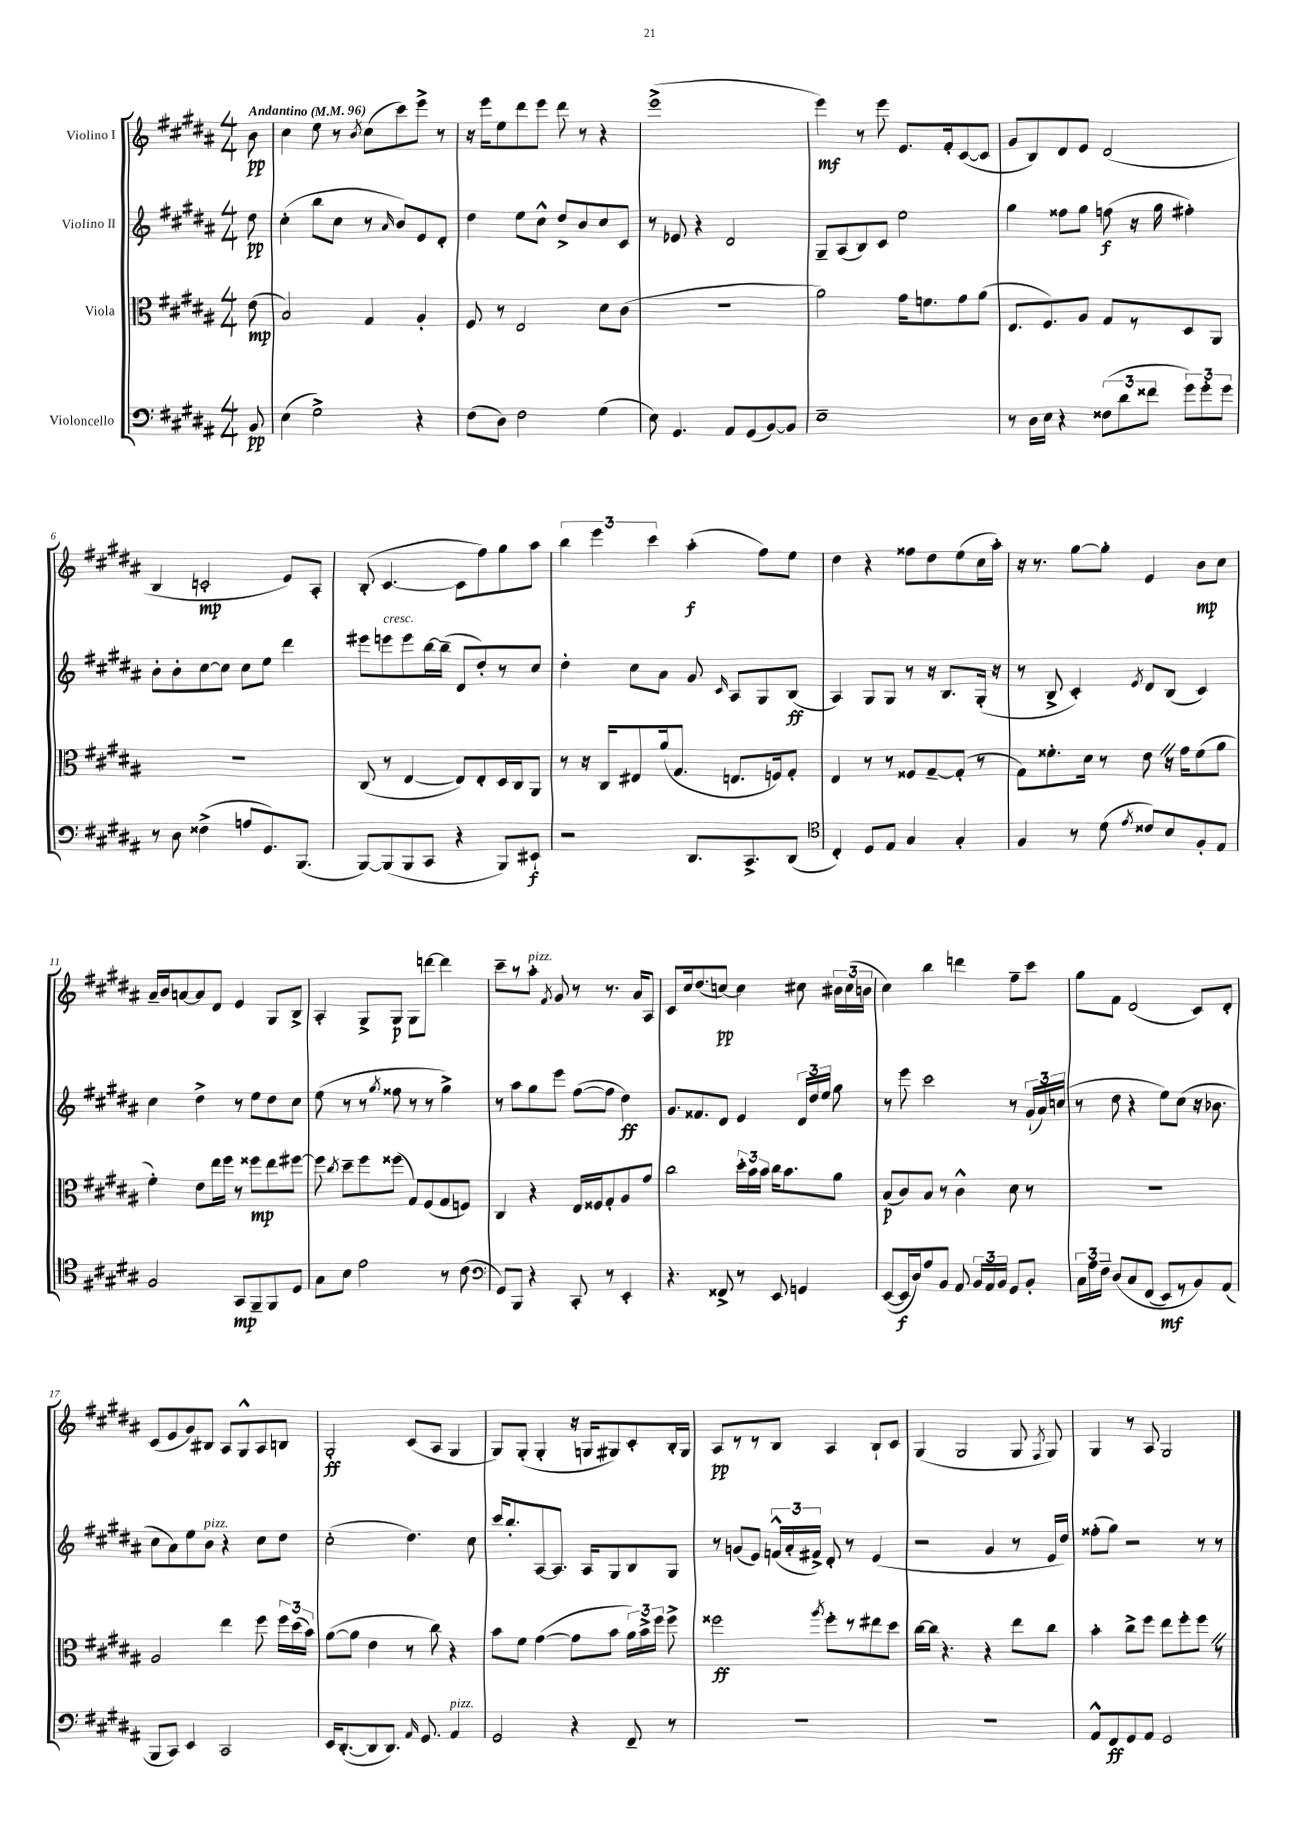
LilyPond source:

<<
\new StaffGroup <<
\new Staff = "s0" \with { instrumentName = "Violino I" } {
    \clef treble \key b \major \numericTimeSignature \time 4/4 \partial 8 \tempo "Andantino" 4 = 96
    \autoBeamOff b'8\pp |
    cis''4 e''8 r8 \acciaccatura { b'8 } cis''8[( cis'''8) e'''8]-> r8 |
    r16 e'''16[ e''8 dis'''8 e'''8] dis'''8 r8 r4 |
    e'''1->( |
    e'''4\mf) r8 e'''8 e'8.[ fis'16-. cis'8~( cis'8] |
    gis'8[ b8) dis'8 e'8] dis'2( |
    b4 c'2-.\mp e'8[) ais8]-. |
    b8-.( cis'4.~ cis'8[ fis''8) gis''8 ais''8] |
    \tuplet 3/2 { b''4 e'''4 cis'''4 } ais''4-.\f( fis''8[) e''8] |
    dis''4 r4 fisis''8[ dis''8 e''8( cis''16 ais''16]-.) |
    r16 r8. gis''8[~ gis''8]-. e'4 b'8[\mp cis''8] |
    ais'16[-- b'16 a'8~ a'8 dis'8] e'4 gis8[ b8]-> |
    ais4-. gis8[-> gis8]\p gis8[ d'''8]~ d'''4 |
    cis'''8[-- r8 ais''8]-.^\markup { \italic "pizz." } \acciaccatura { fis'8 } gis'8 r8 r8. ais'16[ ais8] |
    cis'8[ cis''16 dis''8.( c''8]~\pp) c''4 cis''8 \tuplet 3/2 { bis'16[ cis''16( b'16] } |
    cis''4) b''4 d'''4 fis''8[-- cis'''8] |
    gis''8[ fis'8] dis'2( cis'8[) dis'8]-. |
    cis'8[( e'8 gis'8) bis8] ais8[ gis8-^ ais8 b8] |
    gis2-.\ff cis'8[( ais8] gis4 |
    gis8[) gis8]-.( gis4-. r16 g16[ gis8) cis'8-. b16-. gis16] |
    ais8[\pp r8 r8 b8] ais4 b8[-! cis'8] |
    gis4( gis2 gis8 \acciaccatura { fis8 } gis8) |
    gis4 r8 ais8 gis2 \bar "|." |
}
\new Staff = "s1" \with { instrumentName = "Violino II" } {
    \clef treble \key b \major \numericTimeSignature \time 4/4 \partial 8
    \autoBeamOff dis''8\pp |
    cis''4-.( b''8[ cis''8] r8 \grace { ais'16 } b'8[) e'8 dis'8]-. |
    dis''4 e''8[ cis''8]-^ dis''8[-> b'8 cis''8 cis'8] |
    r8 ees'8 r4 dis'2 |
    gis8[-- ais8( b8) cis'8] e''2 |
    gis''4 fisis''8[ gis''8] f''8\f( r16 gis''16 fis''4-.) |
    b'8[-. b'8-. cis''8~ cis''8] cis''8[ e''8] dis'''4 |
    eis'''8[ e'''8^\markup { \italic "cresc." } e'''8 b''16~ b''16]--( dis'8[ dis''8-.) r8 cis''8] |
    dis''4-. cis''8[ ais'8] gis'8 \grace { cis'16 } ais8[ gis8 b8]\ff( |
    ais4) gis8[ gis8] r8 r16 b8.[ gis16]-.( r16 |
    r8 b8-> cis'4-.) \acciaccatura { e'8 } dis'8[ b8]( cis'4) |
    cis''4 dis''4-> r8 e''8[ dis''8 cis''8] |
    e''8( r8 r8 \acciaccatura { gis''8 } fisis''8 r8 r8 gis''4->) |
    r8 ais''8[ gis''8 e'''8] fis''8[~( fis''8] dis''4\ff) |
    gis'8.[ fisis'8. dis'8] e'4 \tuplet 3/2 { dis'16[ dis''16 e''16] } gis''8 |
    r8 e'''8 cis'''2 r8 \tuplet 3/2 { gis'16[-!( ais'16) c''16]( } |
    r8 dis''8 r4 e''8[) cis''8]( r16 bes'8. |
    cis''8[ ais'8) e''8 b'8]^\markup { \italic "pizz." } r4 cis''8[ dis''8] |
    cis''2-.( dis''4.) cis''8 |
    cis'''16[ b''8.-. ais8~ ais8.] ais16[ gis8 b8 gis8] |
    r8 g'8[( e'8]) \tuplet 3/2 { f'16[-^( ais'16-. fis'16]->) } dis'8-. r8 e'4( |
    r2 gis'4 r8 e'16[ dis''16]) |
    fisis''8[-.( gis''8]) r2 r8 r8 \bar "|." |
}
\new Staff = "s2" \with { instrumentName = "Viola" } {
    \clef alto \key b \major \numericTimeSignature \time 4/4 \partial 8
    \autoBeamOff e'8\mp( |
    b2) gis4 ais4-. |
    fis8 r8 e2 dis'8[ cis'8]( |
    R1 |
    ais'2) gis'16[ f'8. gis'8 ais'8]( |
    e8.[ fis8.) ais8] gis8[ r8 dis8 ais,8] |
    R1 |
    cis8( r8 e4~ e8[) e8-. dis16 cis16 ais,8] |
    r8 r16 cis16[ eis8 ais'16( gis8.] e8.[ f16) gis8]-. |
    e4 r8 r8 fisis8[ gis8~-- gis8]-.( r8 |
    gis8[) fisis'8.-. dis'16] r8 e'8 \once \override BreathingSign.text = \markup { \musicglyph "scripts.caesura.straight" } \breathe r16 gis'16[ fisis'8( ais'8] |
    fis'4-.) e'8[ e''16 fis''16] r8 fisis''8[\mp e''8 fis''8]~ |
    fis''8 \acciaccatura { cis''8 } dis''8[-- fis''8 fisis''8]( gis8[) fis8( gis8 f8]) |
    cis4 r4 e16[ fisis16 gis8-. ais8 gis'8] |
    cis''2 \tuplet 3/2 { dis''16[-. b'16 b'16] } cis''16[ b'8. ais'8] |
    b8[\p( cis'8) b8] r8 cis'4-^ dis'8 r8 |
    R1 |
    ais2 e''4 fis''8 \tuplet 3/2 { fis''16[ dis''16( b'16]) } |
    ais'8[~( ais'8] e'4 r8 cis''8) r4 |
    b'8[ fis'8] gis'4~( gis'8[ b'8] \tuplet 3/2 { ais'16[) b'16-> fis''16] } fis''8-> |
    fisis''2\ff \acciaccatura { ais''8 } fisis''8[-. r8 eis''8 dis''8] |
    cis''16[~ cis''16] r4. r4 e''8[ cis''8] |
    b'4-. cis''8[-> fis''8] e''8[ fis''8-. fis''8] \once \override BreathingSign.text = \markup { \musicglyph "scripts.caesura.straight" } \breathe r8 \bar "|." |
}
\new Staff = "s3" \with { instrumentName = "Violoncello" } {
    \clef bass \key b \major \numericTimeSignature \time 4/4 \partial 8
    \autoBeamOff b,8\pp |
    e4( gis2->) r4 |
    fis8[( dis8]) fis2 gis4( |
    e8) gis,4. ais,8[ gis,8( b,8~) b,8] |
    e1-- |
    r8 dis16[ e16] r4 \tuplet 3/2 { fisis8[( dis'8 fisis'8] } \tuplet 3/2 { gis'8[) gis'8-. gis'8] } |
    r8 dis8 fisis4->( a8[ gis,8.) b,,8.]( |
    b,,8[~) b,,8( b,,8 cis,8] r4 b,,8[) eis,8]-!\f |
    r2 dis,8.[ cis,8.-> dis,8]( |
    \clef tenor cis4-.) dis8[ e8] gis4 gis4-. |
    fis4 r8 dis'8( \acciaccatura { e'8 } cisis'8[) b8 fis8-. e8] |
    fis2 gis,8[\mp fis,8-- fis,8 dis8] |
    gis8[ b8] e'2 r8 cis'8( |
    \clef bass gis,8[) b,,8] r4 cis,8-. r8 e,4-. |
    r4. fisis,8-> r8 e,8 g,4 |
    e,8[~( e,16\f dis16) ais8 b,8] ais,8 \tuplet 3/2 { b,16[ ais,16 b,16] } gis,8[ b,8]-. |
    \tuplet 3/2 { cis16[ ais16 fis16]-- } dis8[\( cis8 fis,8]( e,8[\mf) r8 b,8\) ais,8]( |
    b,,8[ cis,8]) e,4 cis,2 |
    e,16[ dis,8.~-.( dis,8 dis,8.]) \grace { ais,16 } gis,8. ais,4^\markup { \italic "pizz." } |
    gis,2 r4 fis,8-- r8 |
    R1 |
    R1 |
    ais,8[-^ fis,8\ff gis,8 ais,8] gis,2 \bar "|." |
}
>>
>>
